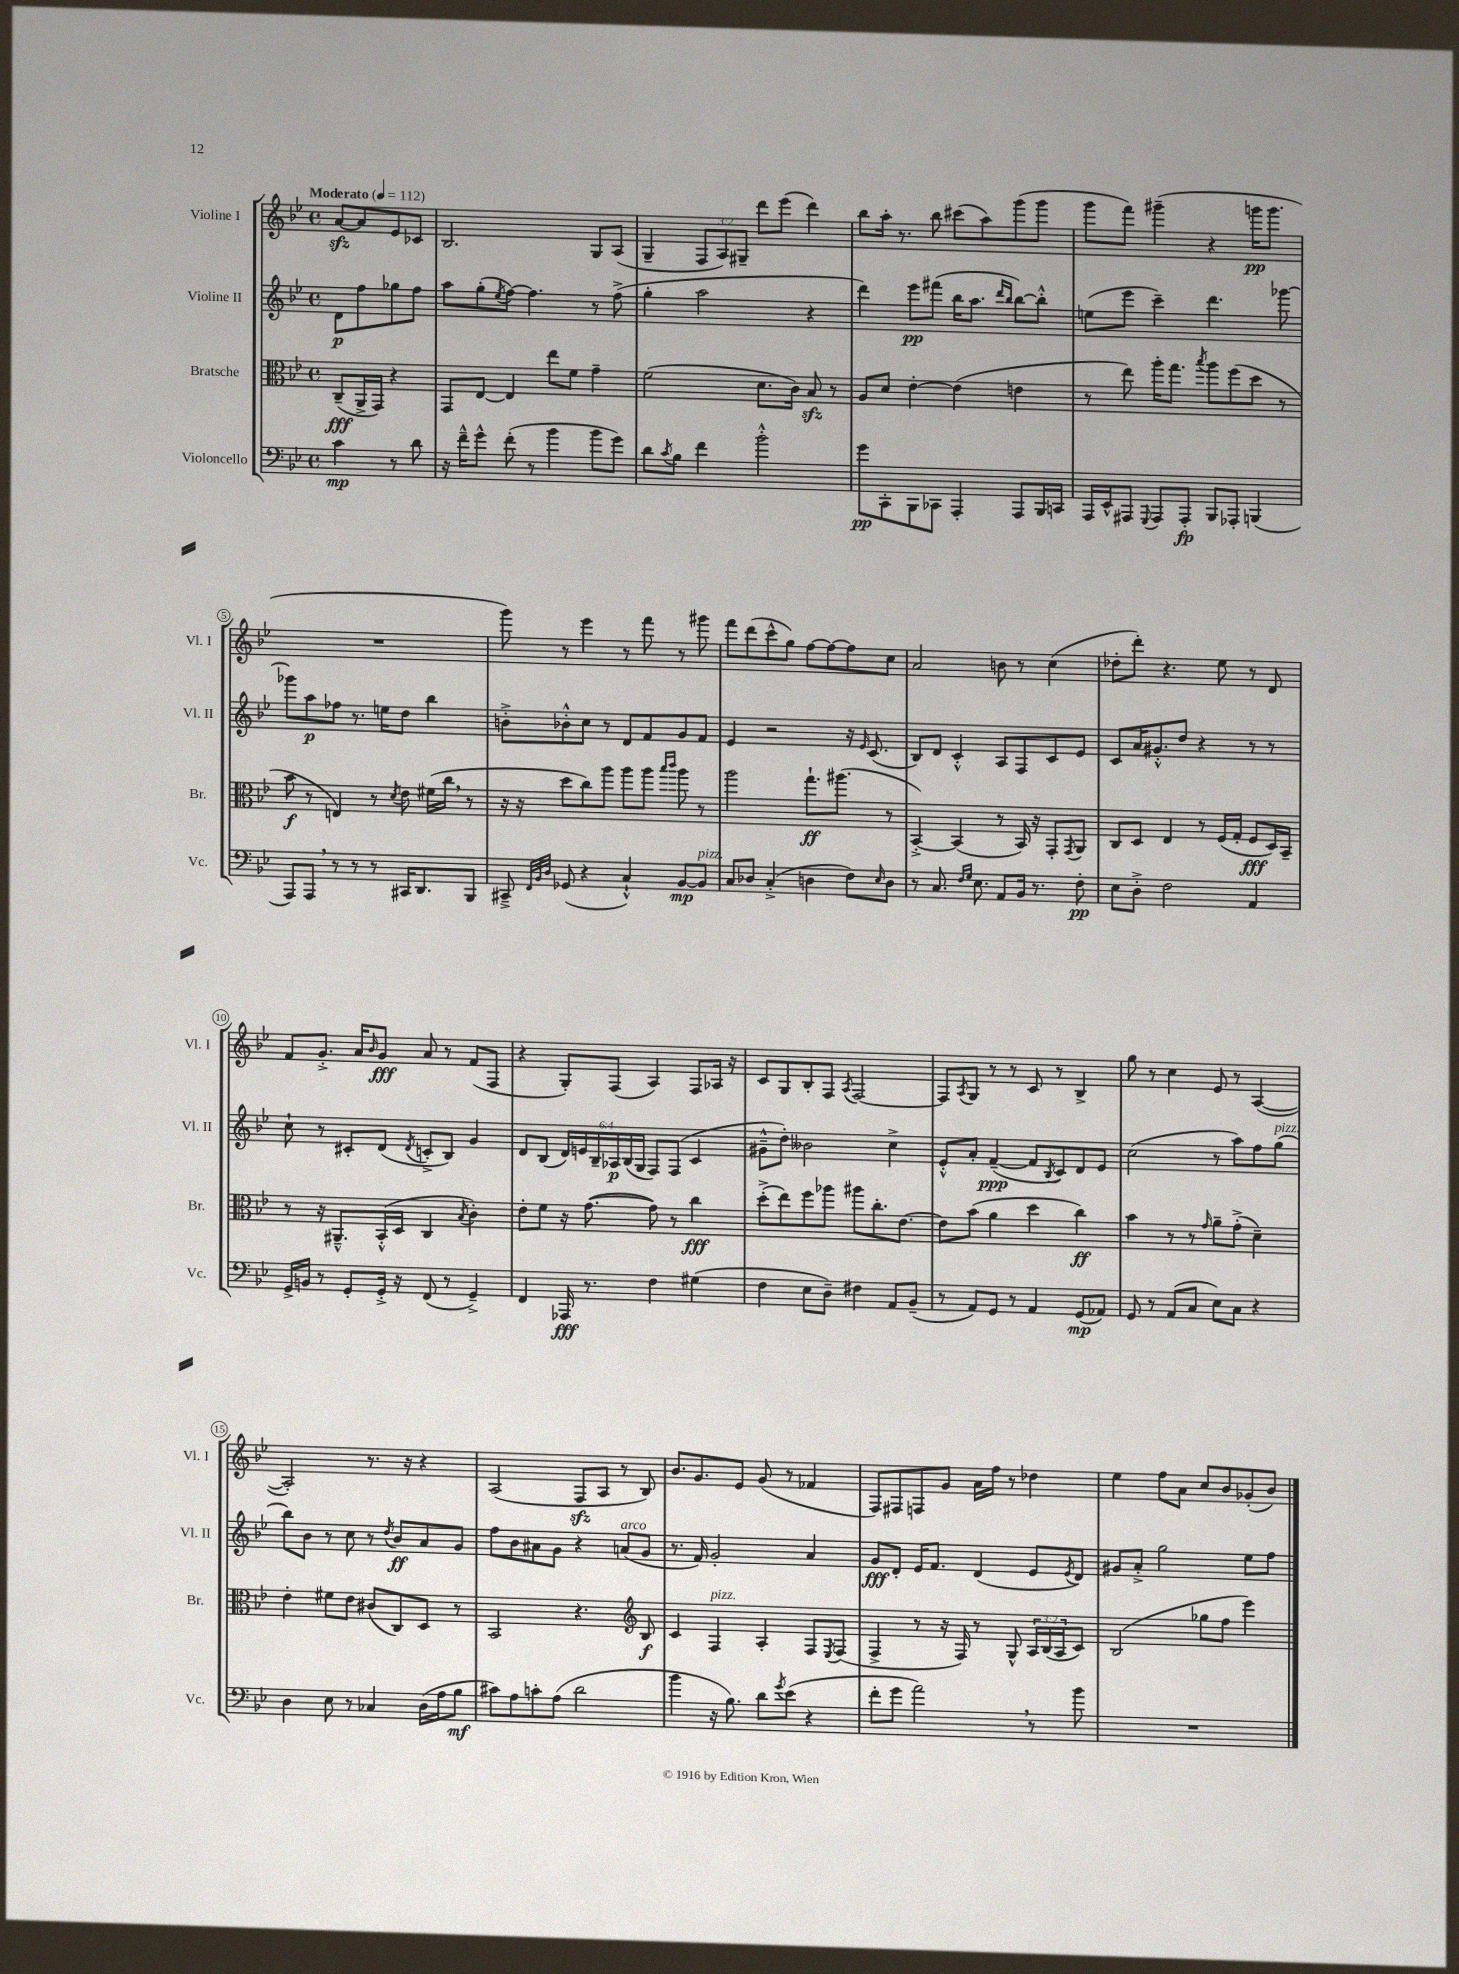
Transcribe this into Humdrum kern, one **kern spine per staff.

**kern	**kern	**kern	**kern
*staff4	*staff3	*staff2	*staff1
*clefF4	*clefC3	*clefG2	*clefG2
*k[b-e-]	*k[b-e-]	*k[b-e-]	*k[b-e-]
*M4/4	*M4/4	*M4/4	*M4/4
*met(c)	*met(c)	*met(c)	*met(c)
*MM112	*MM112	*MM112	*MM112
4c	(8C~	8d	[8a
.	16AA^	8ff	8a]
.	16GG)	.	.
8r	4r	8gg-	8e-
8d	.	8ff	8c-
=	=	=	=
16r	8GG	8aa	2.B-
16f~^^	.	.	.
8g^^	[8E-	(8gg'	.
.	.	8qee-	.
(8f'	4E-]	[8ff)	.
8r	.	4.ff]	.
4b-	8ee-	.	.
.	8f	.	.
8b-	4g~	8r	8G
8g)	.	(8ff^	(8A
=	=	=	=
8d	(2f	4gg'	4G~
8qc	.	.	.
8B-	.	.	.
4f	.	2aa	12F
.	.	.	12A)
.	.	.	12G#~
2b-'^^	8.d	.	8ddd
.	.	.	(8eee-
.	16c)	.	.
.	8B-	4r	4ddd)
.	8r	.	.
=	=	=	=
8g	8A	4ddd)	8bb-
8CC'	8d	.	16aa'
.	.	.	8.r
8BBB-	[4e-'	8eee-	.
8CC-	.	(8fff#	8bb-
4AAA'	(4e-]	16bb-	(8ccc#
.	.	8.aa	.
.	.	.	8aa)
.	.	16qqddd	.
.	.	16qqbb-	.
8AAA	4e	[8bb-)	(8ggg
16BBB-	.	8bb-'^^]	8ggg
16CC	.	.	.
=	=	=	=
16AAA	8r	(8ee	8ggg
16EE-^^	.	.	.
8AAA#	8ee-)	8eee-	8fff)
8qqGGG	.	.	.
8AAA#	16aa'	4ccc~)	(4ggg#~
.	8.gg	.	.
8AAA#'	.	.	.
.	8qbb-	.	.
8BBB-	8aa	4.ddd	4r
8AAA-'	(8ff	.	.
(4BBB	8dd	.	16ggg
.	.	.	8.ggg
.	8r	[8ggg-	.
=	=	=	=
8AAA)	8b-	8ggg-]	1r
8AAA	8r	8aa	.
8r	4E)	8ff-	.
8r	.	8.r	.
8r	8r	.	.
.	.	16ee	.
.	8qd	.	.
16CC#	8e-	8dd	.
8.DD	.	.	.
.	(16f#	4bb-	.
.	16cc	.	.
8BBB-	8r	.	.
=	=	=	=
8CC#~^	16r	8b'^	8ggg)
.	16r	.	.
32qqFF	.	.	.
32qqBB-	.	.	.
32qqD	.	.	.
(8GG-	8dd	8b-'^^	8r
4r	8cc)	8cc	4eee-
.	8aa	8r	.
4C`^^)	8aa	8d	8r
.	8aa	8f	8fff
.	16qqbb-	.	.
.	16qqccc	.	.
[8BB-	8aa	8g	8r
8BB-]	8r	8f	8ggg#
=	=	=	=
8C	2aa	4e-	8fff
8D-	.	.	(8ddd
(4C'^	.	2r	8ccc^^
.	.	.	8gg)
4D	8.gg`	.	[8ff
.	.	.	8ff_
.	(8.aa#	.	.
8F)	.	16r	8ff]
.	.	16qqe-	.
.	.	(8.c	.
16qqE-	.	.	.
8D	8r	.	8cc
=	=	=	=
8r	[4BB-'^)	8B-)	2a
8.C	.	8d	.
.	(4BB-]	4c'^^	.
16qqF	.	.	.
16qqG	.	.	.
8.E-	.	.	.
8AA	8r	8A	8b
16BB-	16BB-)	8F	8r
8.r	16r	.	.
.	8GG'	8c	(4cc
.	8qGG	.	.
8F'	8AA	8e-	.
=	=	=	=
8E-	8C	8c	8dd-'
8D'^	8D	16a	8ddd')
.	.	8.g#'^^	.
2F	4E-	.	4.r
.	.	8dd	.
.	8r	4r	.
.	(16F	.	8ee-
.	16G'	.	.
4AA	8F	8r	8r
.	16D)	8r	8d
.	16BB-~	.	.
=	=	=	=
16GG^	8r	8cc`	8f
16BB	.	.	.
8r	16r	8r	8.g'^
.	8.AA#~^^	.	.
8GG'	.	8c#'	.
.	.	.	16a
.	.	.	16qqb-
16GG'^	(16BB-'^^	(8d	8g
16r	16D	.	.
.	.	8qd	.
(8FF	4C	8c'^	8a
8r	.	8B-)	8r
.	8qB-	.	.
4GG~^)	4c')	4g	(8f
.	.	.	8F
=	=	=	=
4FF	8e-'	8d	4r
.	8f	(8B-	.
16AAA-	16r	24d)	8G')
.	.	24e	.
8.r	([8.g	.	.
.	.	24B-~	.
.	.	24A-	(8F
.	.	(24B-	.
.	.	24G	.
4F	8g])	8F)	4A)
.	8r	(8F	.
(4G#	4cc	4c	8F
.	.	.	16A-
.	.	.	16r
=	=	=	=
4F	(8dd'^	8g#~^^	8c
.	8ee-)	8dd')	8G
8E-	8ff	2b--	8B-'
8D~)	8aa-	.	8F
.	.	.	8qA
4F#	8aa#	.	[2F
.	8.cc'	.	.
8AA	.	4cc^	.
.	[8.e-	.	.
(8BB-~	.	.	.
=	=	=	=
8r	8e-]	8e-'^^	8F]
.	.	.	8qA
8AA)	(8b-	8a'	8G
8GG	4a	([4f~	8r
8r	.	.	8r
4AA	4dd	8f]	8c
.	.	8qB-	.
.	.	8c)	8r
(8GG	4cc)	8d	4B-^
8AA-)	.	8e-	.
=	=	=	=
8GG	4b-	(2cc	8gg
8r	.	.	8r
(8AA	8r	.	4cc
8C	8r	.	.
.	16qqg	.	.
8E-)	8a~	8r	8e-
8C	(8g'^	8aa)	8r
4r	4d~)	8ff	([4A
.	.	(8gg	.
=	=	=	=
4D	4e-'	8bb-)	2A'])
.	.	8b-	.
8E-	8f#	8r	.
8r	8e-	8cc	.
4C-	(8c#	8r	8.r
.	.	8qdd	.
.	8C)	8b-	.
.	.	.	16r
(16D	8D	8a	4r
16A	.	.	.
8B-	8r	8g	.
=	=	=	=
8c#)	2BB-	8ff	(2A
8A	.	8b-	.
8c'	.	8a#	.
(8A	.	8g	.
2d	4.r	4r	8F
.	.	.	8A
.	.	(8a	8r
*	*clefG2	*	*
.	8B-	8g	8B-)
=	=	=	=
4b-	4c	8.r	8.b-
.	.	16f)	8.g
16r	4F	2g'	.
8.B-)	.	.	.
.	.	.	8e-
8d	4A'	.	(8g
8qg	.	.	.
(8e-	.	.	8r
4r	8F	4a	4f-
.	8qE-	.	.
.	(8F	.	.
=	=	=	=
8f'	4F^	8g	8F)
8g	.	8d'	8F#
2a)	8r	16e-	8F
.	.	8.f	.
.	16r	.	8g
.	16F)	.	.
.	8r	(4d	16a
.	.	.	16ff
.	8G^^	.	8r
8r	24A	8e-	4dd-
.	(24B-	.	.
.	24A	.	.
.	.	8qe-	.
8b-	8c)	8d)	.
=	=	=	=
1r	(2B-	8g#	4ee-
.	.	8a'^	.
.	.	2gg	8ff
.	.	.	8a
.	8gg-	.	8cc
.	8ff	.	8b-
.	4eee-)	8ee-	(8g-'
.	.	8ff	8b-)
==	==	==	==
*-	*-	*-	*-
